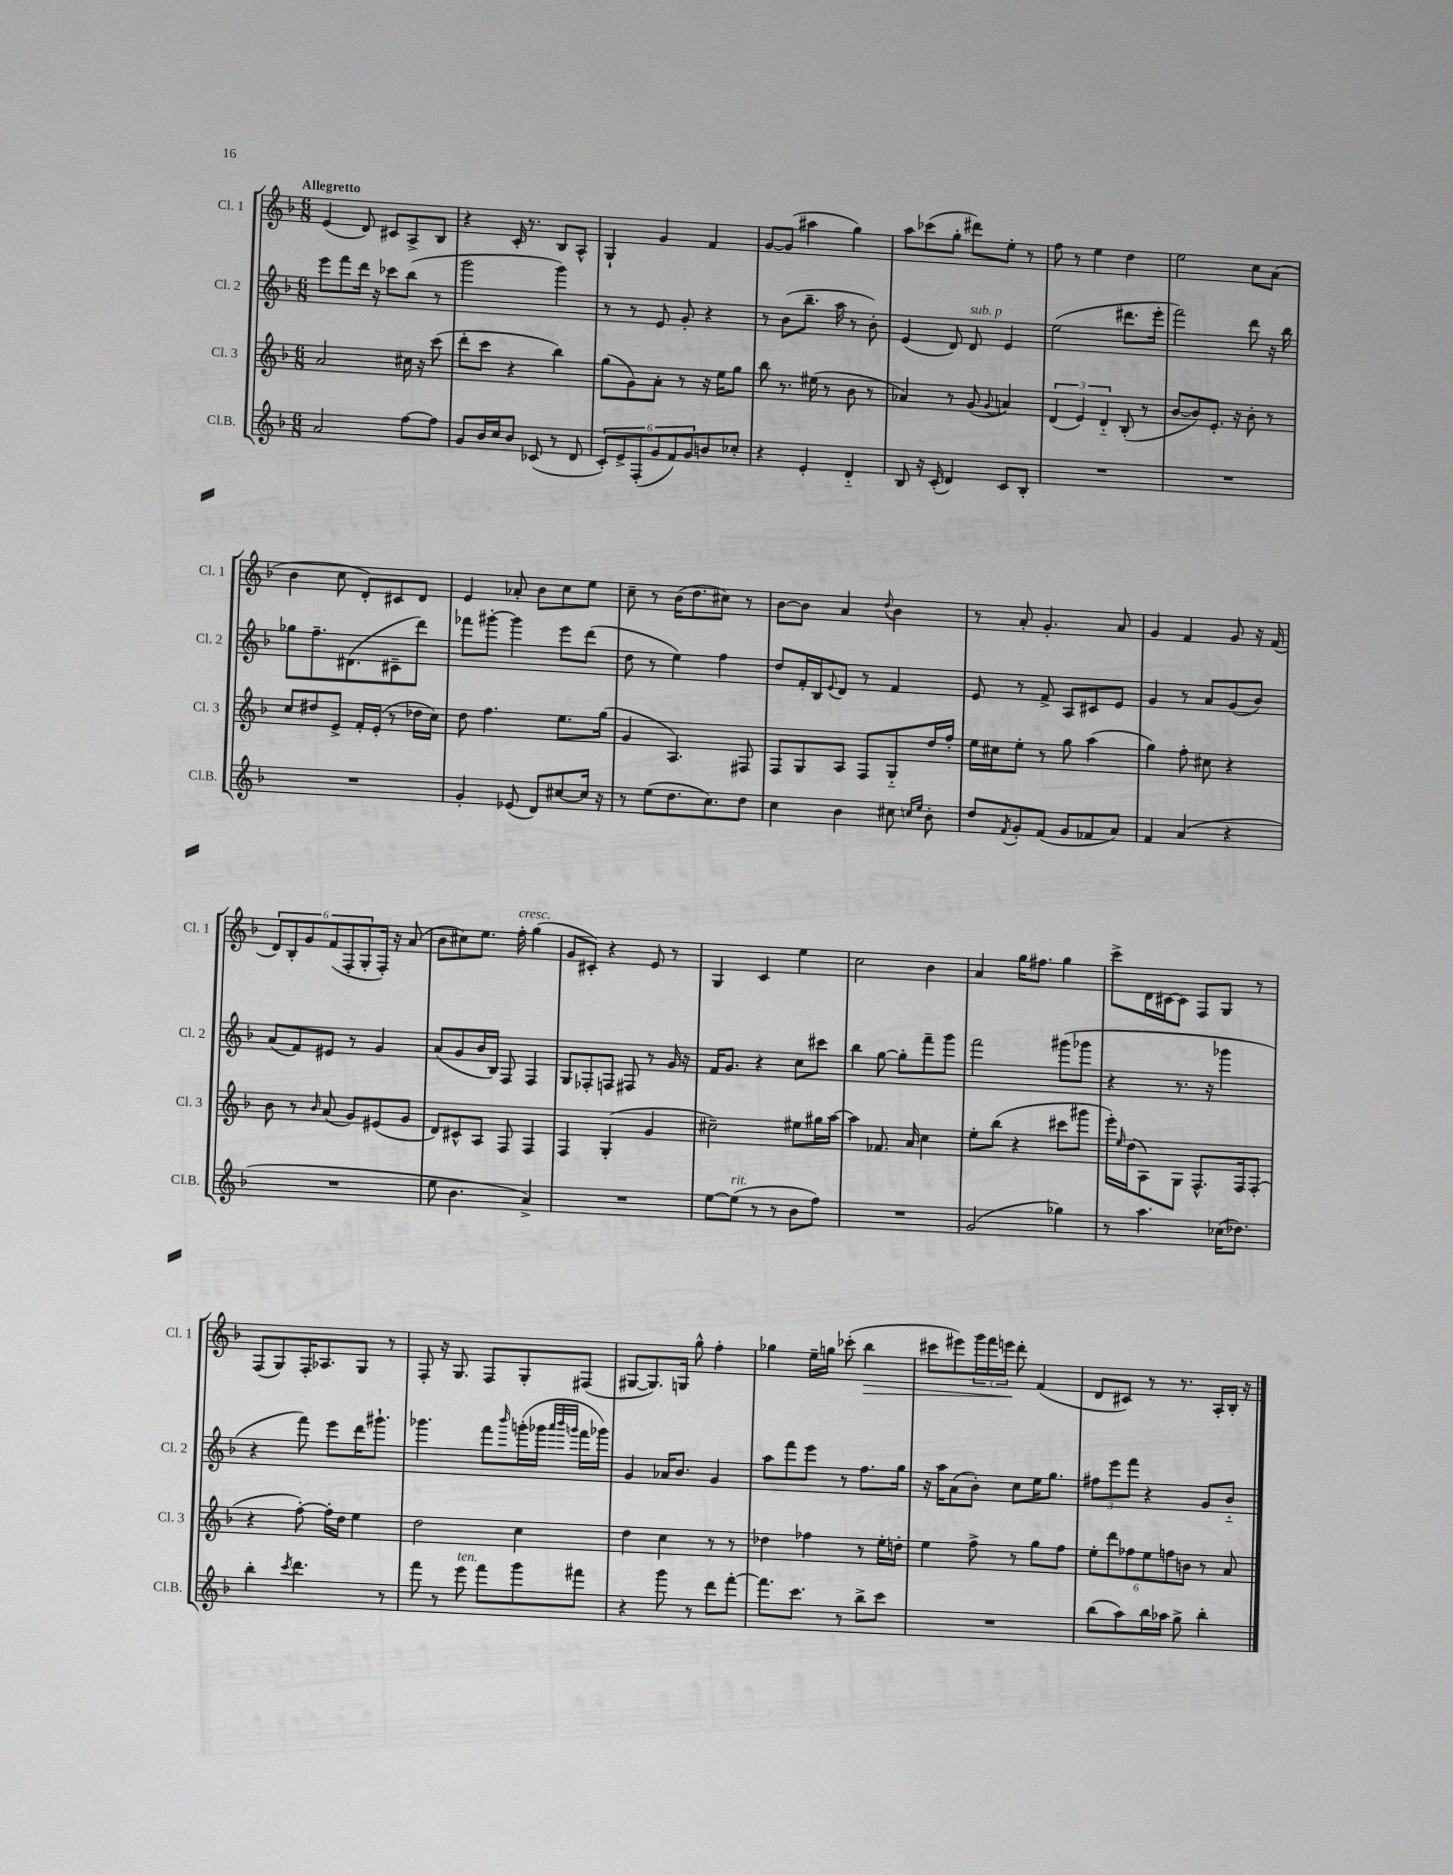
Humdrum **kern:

**kern	**kern	**kern	**kern
*staff4	*staff3	*staff2	*staff1
*clefG2	*clefG2	*clefG2	*clefG2
*k[b-]	*k[b-]	*k[b-]	*k[b-]
*M6/8	*M6/8	*M6/8	*M6/8
2a/	2a/	8eee\L	(4e/
.	.	8fff\	.
.	.	16ddd\Jk	8d/)
.	.	16r	.
.	.	8ccc-\L	8c#/L
[8ff\L	16cc#\	(8bb-\J	8A^/
.	16r	.	.
8ff\]J	(8ccc\	8r	8B-/J
=	=	=	=
8g/L	8ddd'\L	2ggg\	4r
16b-/L	8ccc\J	.	.
16cc/J	.	.	.
8b-/J	4r	.	16c'/
.	.	.	8.r
(8c-/	.	.	.
8r	4bb-\)	4ggg\)	8B-/L
8d/	.	.	8A^^/J
=	=	=	=
12c'/L)	(8gg\L	8r	4G`/
12e^/	.	.	.
.	8g\)	8r	.
(12F'/	.	.	.
12g/	8a'\J	8e/	4g/
12f/)	.	.	.
.	8r	8g'/	.
12g/	.	.	.
8b/	16r	4r	4f/
.	16ee\LK	.	.
8cc-'/J	8gg\J	.	.
=	=	=	=
4r	8bb-\	8r	[8g/L
.	8.r	(8b-\L	(8g/]J
4e'/	.	8.bb-~\J	4aa#\
.	(16ee#\	.	.
.	8r	.	.
.	.	16aa\	.
4d'~/	8b-\	8r	4gg\)
.	8r	8b-'\)	.
=	=	=	=
8B-/	4a-/)	(4e/	8aa\L
16r	.	.	(8ccc-\
(16c'/	.	.	.
4d/)	8r	8d/)	8gg'\J
.	(8g/	8d/	8ddd#\L)
.	8qqg/	.	.
8c/L	4a/)	4e/	8ee'\J
8B-'/J	.	.	8r
=	=	=	=
2.r	(6d/	(2ee\	8ff\
.	.	.	8r
.	6e/)	.	.
.	.	.	4ee\
.	6d'~/	.	.
.	(8B-'/	8.ddd#\L	4dd\
.	8r	.	.
.	.	16eee'\Jk	.
=	=	=	=
2.r	[8b-/L	2fff\)	2ee\
.	8b-/])	.	.
.	8.e'/J	.	.
.	16r	.	.
.	8b-'\	8ddd\	8cc\L
.	8r	16r	(8a\J
.	.	16bb-\	.
=	=	=	=
2.r	8cc/L	8gg-\L	4b-\
.	8dd#/	8.ff~\	.
.	8e^/J	.	8cc\
.	.	(8.d#\	.
.	16f'/LL	.	8d'/L)
.	(16e'/JJ	.	.
.	8r	8c#~\	8c#/
.	16dd-\LL	8ddd\J)	8d/J
.	16cc\JJ)	.	.
=	=	=	=
4g'/	8dd\	8fff-\L	4e/
.	4.ff\	[8ggg#'\J	.
(8e-/	.	4ggg#\]	8a-'/
8d/L)	.	.	8b-\L
[8cc#/	8.ee\L	8eee\L	8cc\
16cc#/]Jk	.	(8ddd\J	8ee\J
16r	(16gg\Jk	.	.
=	=	=	=
8r	4g/	8dd\	8cc~\
(8ee\L	.	8r	8r
8.dd\	4.A/)	4ee\)	(16b-\LK
.	.	.	8.dd\
8.cc\)	.	.	.
.	.	4ff\	8cc#\J)
8dd\J	8F#/	.	8r
=	=	=	=
4cc\	8F/L	8dd/L	[8b-\L
.	8G/	16f'/L	8b-\]J
.	.	16B-/J	.
.	.	8qqe/	.
4b-\	8A/J	8d/J	4a/
.	8F/L	8r	.
.	.	.	8qqdd/
8cc#\	8G'~/	4f/	4b-\
16qqcc/LL	.	.	.
16qqee/JJ	.	.	.
8b-'\	16dd/L	.	.
.	16ff'/JJ	.	.
=	=	=	=
8dd/L	16ee\LL	8e/	8r
.	16cc#\J	.	.
8qf/	.	.	.
8g'/	8ee'\J	8r	8a'/
(8f/J	8r	8f^/	4.g'/
8g/L	8gg\	8A/L	.
8f-/	(4aa\	8c#/	.
8a/J)	.	8e/J	8a/
=	=	=	=
4f/	4gg\)	4g/	4g/
(4a/	8ff'\	8r	4f/
.	8cc#\	8a/L	.
4r	4r	(8g/	8g/
.	.	8b-/J)	16r
.	.	.	(16f/
=	=	=	=
2.r	8b-\	(8a/L	12d/L)
.	.	.	12B-'/
.	8r	8f/)	.
.	.	.	12g/
.	16qqb-/	.	.
.	(8a/	8e#/J	(12f/
.	.	.	12F'/
.	8g/L)	8r	.
.	.	.	12G'/
.	(8e#/	4g/	16F'/Jk)
.	.	.	16r
.	8g/J	.	(8a/
=	=	=	=
8ee\	8d/L)	(8a/L	8b-\L
4.b-\	8c#^^/	8g/	8cc#\)
.	8A/J	16b-/L	8.ee\J
.	.	16B-/JJ)	.
.	8F/	8F/	.
.	.	.	16ff'\
4a^/)	4F/	4F/	(4gg\
=	=	=	=
2.r	4F/	8G/L	8g/L
.	.	8F-'/	8c#'/J)
.	(4G'/	8F/J	4r
.	.	8F#/	.
.	4g/	8r	8e/
.	.	16g/	8r
.	.	16r	.
=	=	=	=
[8ee\L	2cc#~\)	16f/LK	4G/
.	.	8.g/J	.
(8ee\]J	.	.	.
8r	.	4r	4c/
8r	.	.	.
8b-\L	8ee#\L	8cc\L	4ee\
8ff\J)	16gg#\L	8ccc#\J	.
.	[16aa\JJ	.	.
=	=	=	=
2.r	4aa\]	4bb-\	2cc\
.	8.f-/	[8gg\	.
.	.	8gg'\]L	.
.	16a/	.	.
.	4cc\	8fff~\	4b-\
.	.	8ggg\J	.
=	=	=	=
(2g/	8ee'\L	2fff\	4a/
.	(8bb-\J	.	.
.	4r	.	16gg\LK
.	.	.	8.ff#\J
4gg-\)	8ccc#\L	(8ggg#\L	4gg\
.	8ggg#\J	8ggg-\J	.
=	=	=	=
8r	16eee'\LL)	4r	8ccc^\L
.	16qqee/	.	.
.	(16dd\J	.	.
4.aa\	8A\)	.	16d\L
.	.	.	[16c#\J
.	8G\J	8.r	8c#\]J
.	8.F^^/L	.	8F/L
.	.	16r	.
(16cc-\LK	.	4ggg-\	8G/J
8.dd-\J)	16F/k	.	.
.	(8F'/J	.	8r
=	=	=	=
4bb-'\	4r	4r	(8F/L
.	.	.	8G/)
8qccc/	.	.	.
4.ddd\	[8ff'\)	8fff\)	16F'/K
.	.	.	8.A-/
.	16ff'\]LL	8eee\L	.
.	16dd\JJ	.	.
.	4ee\	16ddd\K	8G/J
.	.	8.ggg#`\J	.
8r	.	.	8r
=	=	=	=
8fff\	2dd\	4.ggg-\	8F'/
8r	.	.	16r
.	.	.	8.G/
8eee\	.	.	.
8fff\L	.	8fff\L	8F/L
.	.	16qqbbb-/	.
8ggg\	4cc\	(16ggg'\L	8G'/
.	.	16ggg-\JJ	.
.	.	32qqaaa/LLL	.
.	.	32qqbbb-/	.
.	.	32qqggg/JJJ	.
8fff#\J	.	16fff\LL	(8F#/J
.	.	16ggg-\JJ)	.
=	=	=	=
4r	4dd\	4g/	[8G#/L
.	.	.	8.G#/])
8ggg\	4cc\	16a-/LK	.
.	.	8.b-/J	16G/Jk
8r	.	.	8gg^^\
8ddd\L	8r	4g/	4ff'\
[8fff'\J	8r	.	.
=	=	=	=
8.fff\]L	4dd-\	8aa\L	4gg-\
.	.	8fff\	.
8.ccc\J	.	.	.
.	4ff-\	8eee\J	16ee~\LL
.	.	.	16gg\JJ
8r	.	8r	(8ccc-'\
8bb-^\L	8r	8.ff\L	4bb-\
8ccc\J	16ee'\LL	.	.
.	16dd'\JJ	16gg\Jk	.
=	=	=	=
2.r	4ee\	16r	8ccc#\L
.	.	16aa\LK	.
.	.	(8a\	8eee#\)
.	8ff^\	8b-'\J)	24ggg\L
.	.	.	24fff\
.	.	.	24eee\JJ
.	8r	8cc\L	8ddd'\
.	8gg\L	16ee\K	(4f/
.	.	8.gg\J	.
.	8ff\J	.	.
=	=	=	=
(8bb-\L	12ee'\L	12ff#\L	8d/L
.	12ddd\	12eee\	.
8aa\)	.	.	8c#/J)
.	12ff-\	12fff\J	.
16bb-\L	12ee\	4r	8r
16aa-\JJ	.	.	.
.	12ff\	.	.
8gg^\	.	.	8.r
.	12b\J	.	.
4bb-'\	8r	8g/L	.
.	.	.	16A'/LL
.	8a/	8b-'~/J	16B-'/JJ
.	.	.	16r
==	==	==	==
*-	*-	*-	*-
